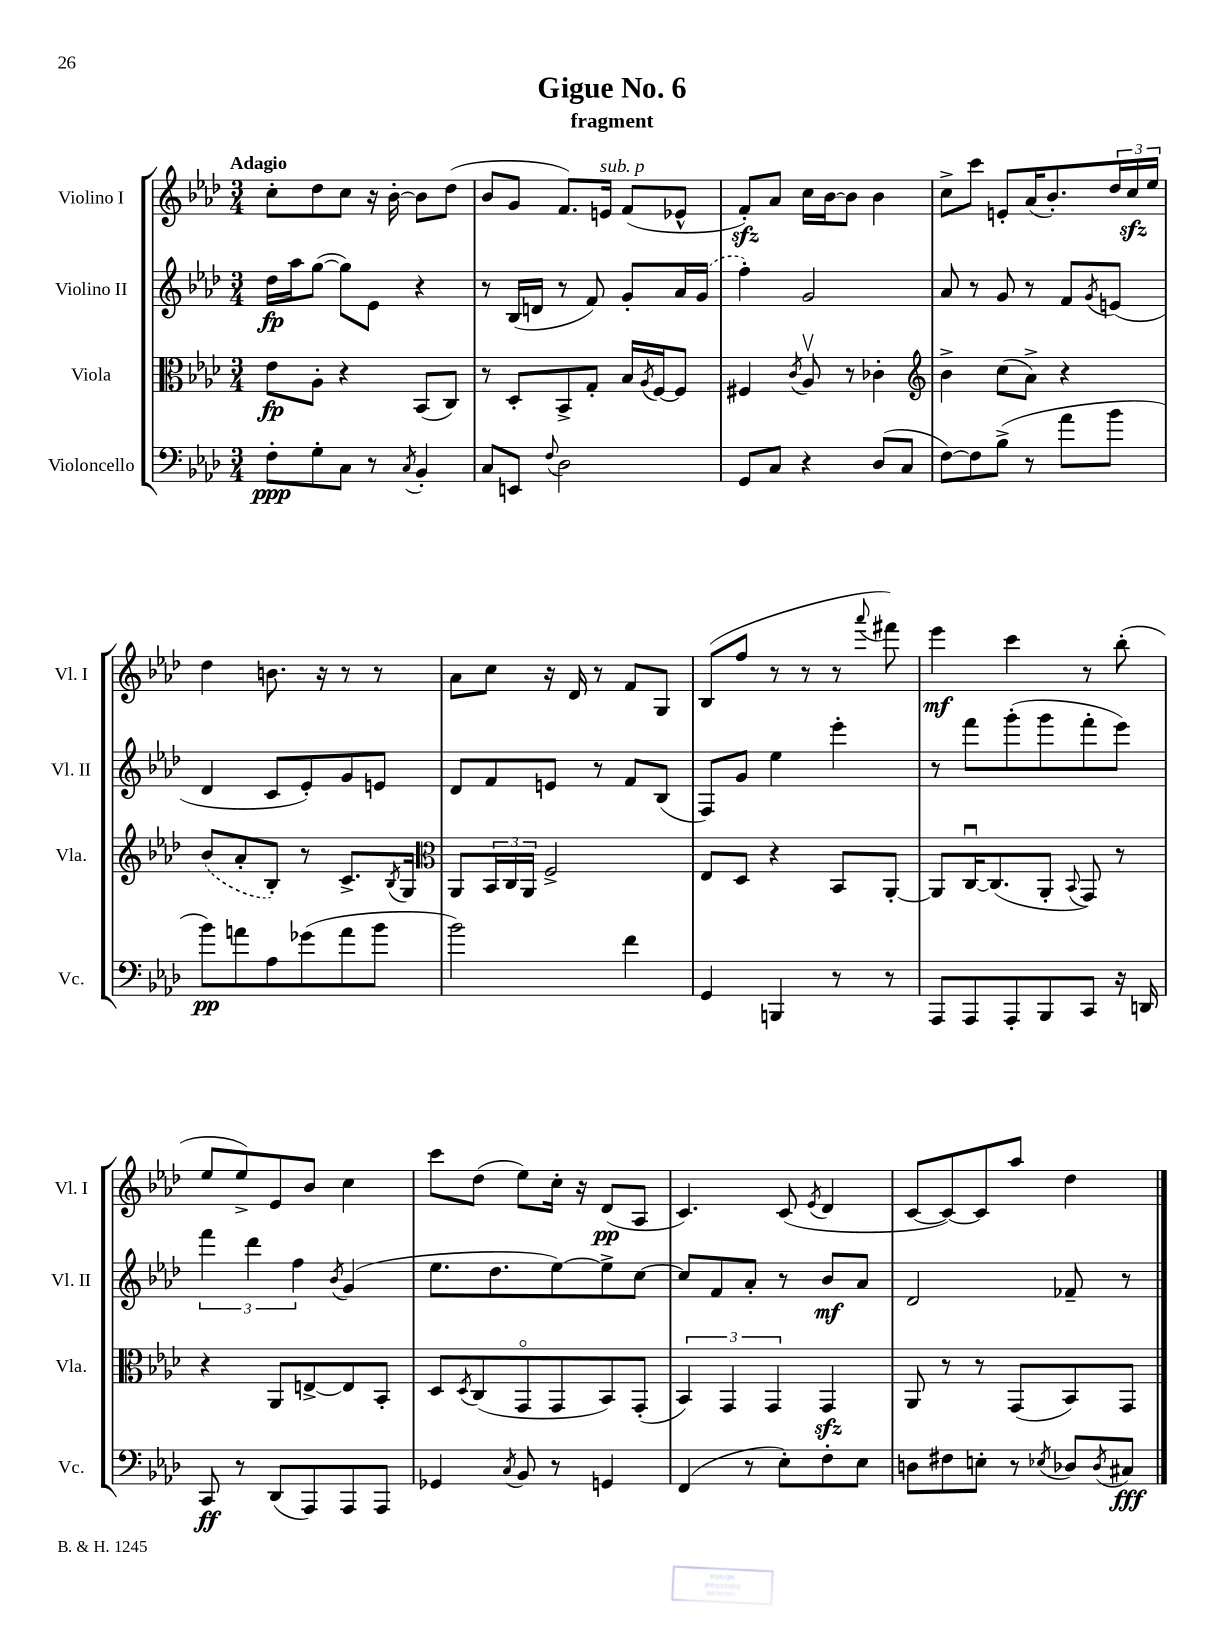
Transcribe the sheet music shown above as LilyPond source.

\header { title = "Gigue No. 6" subtitle = "fragment" }
<<
\new StaffGroup <<
\new Staff = "s0" \with { instrumentName = "Violino I" shortInstrumentName = "Vl. I" } {
    \clef treble \key aes \major \numericTimeSignature \time 3/4 \tempo "Adagio"
    c''8-. des''8 c''8 r16 bes'16~-. bes'8 des''8( |
    bes'8 g'8 f'8.) e'16^\markup { \italic "sub. p" } f'8( ees'8-^ |
    f'8-.\sfz) aes'8 c''16 bes'16~ bes'8 bes'4 |
    c''8-> c'''8 e'8-. aes'16( bes'8.-.) \tuplet 3/2 { des''16 c''16\sfz ees''16 } |
    des''4 b'8. r16 r8 r8 |
    aes'8 c''8 r16 des'16 r8 f'8 g8 |
    bes8( f''8 r8 r8 r8 \appoggiatura { aes'''8 } fis'''8) |
    ees'''4\mf c'''4 r8 bes''8-.( |
    ees''8 ees''8->) ees'8 bes'8 c''4 |
    c'''8 des''8( ees''8) c''16-. r16 des'8\pp( aes8 |
    c'4.) c'8( \acciaccatura { ees'8 } des'4 |
    c'8~ c'8~) c'8 aes''8 des''4 \bar "|." |
}
\new Staff = "s1" \with { instrumentName = "Violino II" shortInstrumentName = "Vl. II" } {
    \clef treble \key aes \major \numericTimeSignature \time 3/4
    des''16\fp aes''16 g''8~( g''8) ees'8 r4 |
    r8 bes16( d'16 r8 f'8) g'8-. aes'16 \once \slurDashed g'16( |
    f''4-.) g'2 |
    aes'8 r8 g'8 r8 f'8 \acciaccatura { g'8 } e'8( |
    des'4 c'8 ees'8-.) g'8 e'8 |
    des'8 f'8 e'8 r8 f'8 bes8( |
    f8) g'8 ees''4 ees'''4-. |
    r8 f'''8 g'''8-.( g'''8 f'''8-. ees'''8) |
    \tuplet 3/2 { f'''4 des'''4 f''4 } \acciaccatura { bes'8 } g'4( |
    ees''8. des''8. ees''8~) ees''8-> c''8~ |
    c''8 f'8 aes'8-. r8 bes'8\mf aes'8 |
    des'2 fes'8-- r8 \bar "|." |
}
\new Staff = "s2" \with { instrumentName = "Viola" shortInstrumentName = "Vla." } {
    \clef alto \key aes \major \numericTimeSignature \time 3/4
    ees'8\fp aes8-. r4 bes,8( c8) |
    r8 des8-. bes,8-> g8-. bes16 \acciaccatura { aes8 } f16~ f8 |
    fis4 \acciaccatura { c'8 } aes8\upbow r8 ces'4-. |
    \clef treble bes'4-> c''8( aes'8->) r4 |
    \once \slurDashed bes'8( aes'8-. bes8-.) r8 c'8.-> \acciaccatura { bes8 } g16 |
    \clef alto aes,8 \tuplet 3/2 { bes,16 c16 aes,16 } f2-> |
    ees8 des8 r4 bes,8 aes,8~-. |
    aes,8 c16~\downbow c8.( aes,8-. \appoggiatura { bes,8 } g,8) r8 |
    r4 aes,8 e8~-> e8 bes,8-. |
    des8 \acciaccatura { des8 } c8( g,8\flageolet g,8 bes,8) g,8-.( |
    \tuplet 3/2 { bes,4) g,4 g,4 } g,4\sfz |
    aes,8 r8 r8 g,8( bes,8) g,8 \bar "|." |
}
\new Staff = "s3" \with { instrumentName = "Violoncello" shortInstrumentName = "Vc." } {
    \clef bass \key aes \major \numericTimeSignature \time 3/4
    f8-.\ppp g8-. c8 r8 \acciaccatura { c8 } bes,4-. |
    c8 e,8 \appoggiatura { f8 } des2 |
    g,8 c8 r4 des8( c8 |
    f8~) f8 bes8->( r8 aes'8 bes'8 |
    bes'8\pp) a'8 aes8 ges'8( a'8 bes'8 |
    bes'2) f'4 |
    g,4 b,,4 r8 r8 |
    aes,,8 aes,,8 aes,,8-. bes,,8 c,8 r16 d,16 |
    c,8\ff r8 des,8( aes,,8) aes,,8 aes,,8 |
    ges,4 \acciaccatura { c8 } bes,8 r8 g,4 |
    f,4( r8 ees8-.) f8-. ees8 |
    d8 fis8 e8-. r8 \acciaccatura { ees8 } des8 \acciaccatura { des8 } cis8\fff \bar "|." |
}
>>
>>
\layout { \context { \Score \remove "Bar_number_engraver" } }
